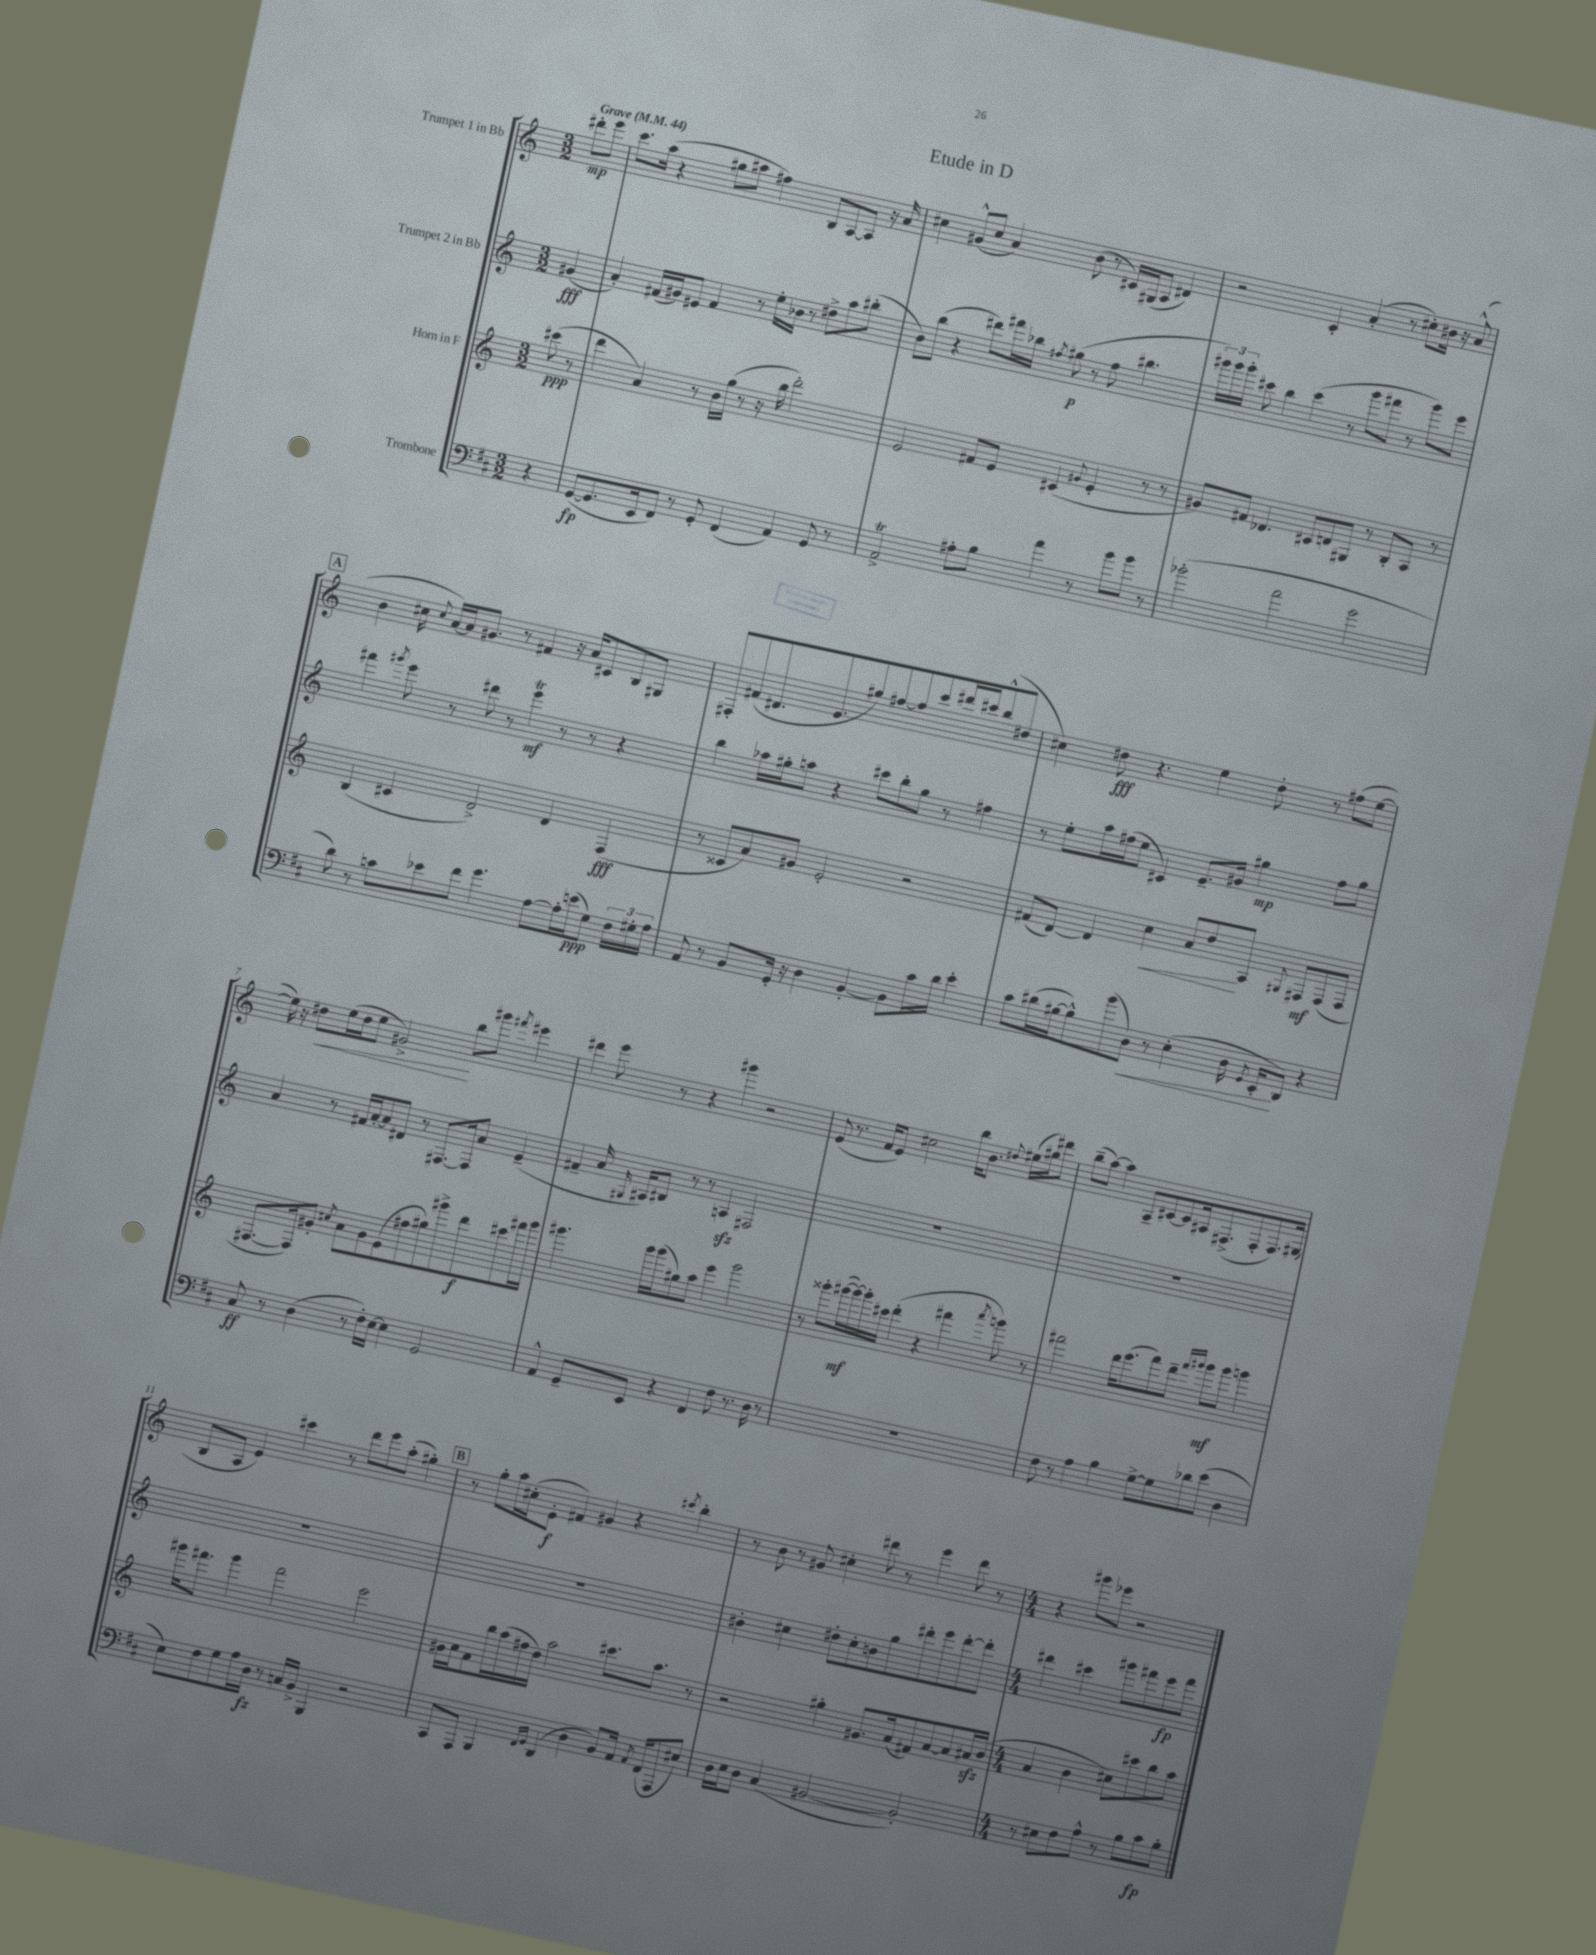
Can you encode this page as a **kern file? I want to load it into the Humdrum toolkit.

**kern	**dynam	**kern	**dynam	**kern	**dynam	**kern	**dynam
*part4	*part4	*part3	*part3	*part2	*part2	*part1	*part1
*staff4	*staff4	*staff3	*staff3	*staff2	*staff2	*staff1	*staff1
*I"Trombone	*	*I"Horn in F	*	*I"Trumpet 2 in Bb	*	*I"Trumpet 1 in Bb	*
*clefF4	*	*clefG2	*	*clefG2	*	*clefG2	*
*k[f#c#]	*	*k[]	*	*k[]	*	*k[]	*
*M3/2	*	*M3/2	*	*M3/2	*	*M3/2	*
*MM44	*	*MM44	*	*MM44	*	*MM44	*
=	=	=	=	=	=	=	=
!	!	!	!	!	!	!LO:TX:a:B:t=Grave	!
4r	.	(8ccc#X\	ppp	(4g#X/	fff	8ddd#X'\L	mp
.	.	8r	.	.	.	8eee\J	.
=1	=1	=1	=1	=1	=1	=1	=1
([8GG/L	fp	4ddd\	.	4a'/)	.	8.ccc\L	.
8.GG/]	.	.	.	.	.	.	.
.	.	.	.	.	.	(16aa\Jk	.
.	.	4a/)	.	(16f#X/LL	.	4r	.
16EE/k	.	.	.	16g#X/J)	.	.	.
8FF#/J)	.	.	.	8e#X/J	.	.	.
8r	.	8r	.	4f#/	.	8gg#X\L	.
8GG'/	.	16b\LL	.	.	.	8aa#X\J	.
.	.	(16gg\JJ	.	.	.	.	.
(4FF#/	.	8r	.	8r	.	4ff#X\)	.
.	.	16r	.	16ee'\LL	.	.	.
.	.	16bb\	.	16b-X\JJ	.	.	.
4AA/)	.	2ddd'\)	.	8r	.	8B/L	.
.	.	.	.	8dd#X^\L	.	[8A/	.
8GG/	.	.	.	8aa\	.	8A/J]	.
8r	.	.	.	(8bb#X'\J	.	16r	.
.	.	.	.	.	.	16a/	.
=2	=2	=2	=2	=2	=2	=2	=2
2AAT^/	.	2e/	.	8b\L)	.	4cc#X\	.
.	.	.	.	(8bb\J	.	.	.
.	.	.	.	4r	.	(8g#X^^/L	.
.	.	.	.	.	.	8cc#/J	.
8A#X'\L	.	8f#X/L	.	8ddd#X\L)	.	4a/)	.
8B\J	.	8e/J	.	16fff#X\L	.	.	.
.	.	.	.	16bb-X\JJ	.	.	.
.	.	.	.	8qff#X/	.	.	.
4a\	.	(4c#X/	.	(8gg#X\	p	(8b\	.
.	.	.	.	8r	.	8r	.
.	.	8qqg#X/	.	.	.	.	.
8r	.	4e'/	.	8ff#\	.	16c#X/LL)	.
.	.	.	.	.	.	(16G#X/J	.
8b\L	.	.	.	4.bb#X\	.	8A/J	.
8b\J	.	8r	.	.	.	4d#X/)	.
8r	.	8r	.	.	.	.	.
=3	=3	=3	=3	=3	=3	=3	=3
(2b-X'\	.	8g#X/L)	.	24ggg#X\LL)	.	2r	.
.	.	.	.	24ggg#\	.	.	.
.	.	.	.	24ggg#'\JJ	.	.	.
.	.	8f#X/J	.	8ccc#X\	.	.	.
.	.	4.d-X/	.	4bb\	.	.	.
2a\	.	.	.	(4ccc#\	.	4c'/	.
.	.	8c#X/L	.	.	.	.	.
.	.	8dn/	.	8r	.	(4a'/	.
.	.	8G#X/J	.	8ggg#\L	.	.	.
2g\	.	8r	.	8fff#X\J	.	8r	.
.	.	8B'/L	.	8r	.	8cc#X'\L)	.
.	.	8A/J	.	8ggg#\L)	.	16b#X\Jk	.
.	.	.	.	.	.	16r	.
.	.	8r	.	8eee\J	.	(8a^^/	.
!!LO:LB:g=z
!!LO:REH:place=s1:t=A
=4	=4	=4	=4	=4	=4	=4	=4
8d\)	.	(4B/	.	4fff#X\	.	4b\	.
8r	.	.	.	.	.	.	.
.	.	.	.	8qggg#X/	.	.	.
8cn\L	.	4c#X/	.	8eee\	.	16cc#X\	.
.	.	.	.	.	.	8qqcc#/	.
.	.	.	.	.	.	[16a/LL)	.
8e-X\	.	.	.	8r	.	16a/J]	.
.	.	.	.	.	.	8.g#X/J	.
8f#\J	.	2d^/)	.	8ddd#X\	.	.	.
4.g\	.	.	.	8r	.	8r	.
.	.	.	.	4eeet\	mf	4f#X/	.
[8A\L	.	4d/	.	8r	.	16r	.
.	.	.	.	.	.	16a/KL	.
16A'\L]	.	.	.	8r	.	8c#X/	.
(16en\J	ppp	.	.	.	.	.	.
8G\J)	.	(4F/	fff	4r	.	8B/	.
24F#\LL	.	.	.	.	.	8G#X/J	.
24G#X'\	.	.	.	.	.	.	.
24A\JJ	.	.	.	.	.	.	.
=5	=5	=5	=5	=5	=5	=5	=5
8AA/	.	8r	.	4bb\	.	8F#X'/L	.
8r	.	8c##X/L	.	.	.	(8f#X/	.
8BB/L	.	8a/)	.	16aa-X\LL	.	8.d#X/	.
.	.	.	.	16gg#X'\J	.	.	.
16GG'/Jk	.	8g#X/J	.	8aan\J	.	.	.
16r	.	.	.	.	.	8.e/	.
4D\	.	2e'/	.	4r	.	.	.
.	.	.	.	.	.	8gg#X/)	.
[4BB'/	.	.	.	8ccc#X\L	.	[8ff#X/	.
.	.	.	.	8bb'\	.	8ff#/]	.
8BB\L]	.	2r	.	8gg#\J	.	8ccc/	.
16c#\L	.	.	.	8r	.	16ddd#X/L	.
16d\JJ	.	.	.	.	.	16ccc#X/J	.
4e'\	.	.	.	4ff#X\	.	(8bb^^/	.
.	.	.	.	.	.	8dd#X/J	.
=6	=6	=6	=6	=6	=6	=6	=6
8c#\L	.	(8f#X/L	.	8r	.	4cc#X\)	.
(16d#X\L	.	[8d/J)	.	8ee'\L	.	.	.
[16B#X\J	.	.	.	.	.	.	.
8B#^^\])	.	4d/]	.	16aa\L	.	8dd#X\	fff
.	.	.	.	(16ff#X\J	.	.	.
(8b\	.	.	.	8ee\J	.	4.r	.
!	!LO:HP:b	!	!LO:HP:b	!	!	!	!
8D\J)	<	4cc\	<	4c#X/)	.	.	.
8r	.	.	.	.	.	.	.
(4E'\	.	8a/L	.	8.e~/L	.	4ee\	.
.	.	8dd/	.	.	.	.	.
.	.	.	.	16g#X/Jk	.	.	.
16D\	.	8A/J	[	4gg#X\	mp	8dd#'\	.
8qGG/	.	.	.	.	.	.	.
16EE'/KL	.	.	.	.	.	.	.
.	.	8qqG#X/	.	.	.	.	.
8DD/J)	[	8F#X/L	mf	.	.	8r	.
4r	.	(8F#/	.	8ff#\L	.	(8ff#X\L	.
.	.	8F#/J	.	8gg#\J	.	[8ee\J	.
!!LO:LB:g=z
=7	=7	=7	=7	=7	=7	=7	=7
8C#/	ff	[8.F#X/L	.	4a/	.	16ee\])	.
.	.	.	.	.	.	16r	.
!	!	!	!	!	!	!	!LO:HP:b
8r	.	.	.	.	.	8dd#X\L	<
.	.	16F#/k])	.	.	.	.	.
(4D\	.	8g#X'/J	.	8r	.	(16ee\L	.
.	.	.	.	.	.	16dd#\J	.
.	.	8qcc#X/	.	.	.	.	.
.	.	8a\L	.	16f#X/LL	.	8ee\J	.
.	.	.	.	[16a'/J	.	.	.
8r	.	8g#\	.	8a/]	.	2g#X^/)	.
16F#'\LL)	.	(8e\	.	8d#X/J	.	.	.
[16E\JJ	.	.	.	.	.	.	.
4E\]	.	8ff#X\	.	8r	.	.	.
.	.	8gg#X\)	.	[8.F#X/L	.	.	.
2GG/	.	8ggg#X^\	.	.	.	8bb\L	[
.	.	.	.	16F#/k]	.	.	.
.	.	8ddd\	f	8a/J	.	8ggg#X\J	.
.	.	.	.	.	.	8qfff#X/	.
.	.	8ccc#X\	.	(4e~/	.	4eee#X\	.
.	.	16fff#X\L	.	.	.	.	.
.	.	16ggg#\JJ	.	.	.	.	.
=8	=8	=8	=8	=8	=8	=8	=8
4AA^^/	.	4.ggg#X\	.	4f#X~/	.	4ddd#X\	.
8GG~/L	.	.	.	16a/	.	8eee\	.
.	.	.	.	16qqG#X/	.	.	.
.	.	.	.	16A#X/KL)	.	.	.
8EE/J	.	16ggg#\LL	.	8B#X/J	.	8r	.
.	.	(16ggg#\J	.	.	.	.	.
4r	.	8gg#X\)	.	8r	.	4r	.
.	.	8aa\J	.	8r	.	.	.
4FF#/	.	4eee\	.	4Anzz/	.	4ggg#X\	.
8F#\	.	2ggg#\	.	2F#X/	.	2r	.
8.r	.	.	.	.	.	.	.
16D\	.	.	.	.	.	.	.
8r	.	.	.	.	.	.	.
=9	=9	=9	=9	=9	=9	=9	=9
1.r	.	8r	.	1.r	.	(8e/	.
.	.	8ggg##X'\L	.	.	.	8.r	.
.	.	([16ggg#X\L	mf	.	.	.	.
.	.	16ggg#\_)	.	.	.	16f/KL	.
.	.	16ggg#'\]	.	.	.	8e/J)	.
.	.	16ccc#X\JJ	.	.	.	.	.
.	.	(4ddd'\	.	.	.	2cc#X\	.
.	.	4r	.	.	.	.	.
.	.	4fff#X\	.	.	.	16bb\KL	.
.	.	.	.	.	.	8.b\J	.
.	.	8qaaa/	.	.	.	8qqdd#X/	.
.	.	8gggn\)	.	.	.	(16ee#X\LL	.
.	.	.	.	.	.	16gg#X\J)	.
.	.	8r	.	.	.	8ddd#X\J	.
=10	=10	=10	=10	=10	=10	=10	=10
8F#\	.	2fff#X\	.	1.r	.	(8bb~\L	.
8r	.	.	.	.	.	[8aa\J)	.
4A\	.	.	.	.	.	4aa\]	.
4B\	.	16ddd\KL	.	.	.	8A~/L	.
.	.	(8.eee\	.	.	.	.	.
.	.	.	.	.	.	[8c#X/	.
[8G^\L	.	8fff#\)	.	.	.	8c#/]	.
8G\]	.	8ddd~\J	.	.	.	16A#X/k	.
.	.	.	.	.	.	(8.F#X^/	.
.	.	16qqfff#/LL	.	.	.	.	.
.	.	16qqggg#X/JJ	.	.	.	.	.
8d-X\	.	8ggg#\L	mf	.	.	.	.
(8e\J	.	8ggg#\J	.	.	.	8F#'/	.
4D\	.	4gggn\	.	.	.	8.F#/)	.
.	.	.	.	.	.	(16G#X/Jk	.
!!LO:LB:g=z
=11	=11	=11	=11	=11	=11	=11	=11
8E\L)	.	16ggg#X\KL	.	1.r	.	8B/L	.
.	.	8.fff#X\J	.	.	.	.	.
8F#\	.	.	.	.	.	8A/J	.
8G\	.	4ggg#\	.	.	.	4e/)	.
16A\L	.	.	.	.	.	.	.
16D\JJ	fz	.	.	.	.	.	.
8r	.	2fff#\	.	.	.	4ccc#X\	.
16Cn/LL	.	.	.	.	.	.	.
16BB^/JJ	.	.	.	.	.	.	.
4BBB/	.	.	.	.	.	8r	.
.	.	.	.	.	.	8ddd\L	.
2r	.	2eee\	.	.	.	8eee\	.
.	.	.	.	.	.	(8aa'\J	.
.	.	.	.	.	.	4gg#X'\)	.
!!LO:REH:place=s1:t=B
=12	=12	=12	=12	=12	=12	=12	=12
8CC#/L	.	16g#X\LL	.	1.r	.	8r	.
.	.	16a\J	.	.	.	.	.
8AAA/J	.	8f\	.	.	.	8gg'\L	.
4BBB/	.	16bb\L	.	.	.	16aa\L	.
.	.	(16aa\	.	.	.	(16cc#X'\J	.
.	.	16ff#X\	.	.	.	8e'\J	f
.	.	16dd\JJ)	.	.	.	.	.
16qqFF#/LL	.	.	.	.	.	.	.
16qqGG/JJ	.	.	.	.	.	.	.
(4DD/	.	2aa\	.	.	.	4f#X/)	.
4D\	.	.	.	.	.	4g#X/	.
8BB/L)	.	8.ccc#X\L	.	.	.	4r	.
16AA/Jk	.	.	.	.	.	.	.
8qAA/	.	.	.	.	.	.	.
(16FF#/KL	.	8.aa\J	.	.	.	.	.
.	.	.	.	.	.	8qccc#X/	.
8AAA/	.	.	.	.	.	4bb'\	.
8E#X/J)	.	8r	.	.	.	.	.
=13	=13	=13	=13	=13	=13	=13	=13
16D\LL	.	2r	.	4b#X'\	.	8r	.
16E\J	.	.	.	.	.	.	.
8D\J	.	.	.	.	.	8b\	.
(4C#/	.	.	.	4cc#X\	.	8r	.
.	.	.	.	.	.	8g#X/	.
[2BB#X/	.	4gg#X'\	.	8dd#X'\L	.	4cc#X'\	.
.	.	.	.	8cc#'\	.	.	.
.	.	8.g#X/L	.	8bn\	.	8ddd#X\	.
.	.	.	.	8gg\	.	8r	.
.	.	(16a/k	.	.	.	.	.
2BB#'/])	.	8f#X/)	.	8ddd#X'\	.	4eee\	.
.	.	[8a/	.	8eee\	.	.	.
.	.	8a/]	.	[8ddd#'\	.	8ddd#\	.
.	.	16a#Xzz/L	.	8ddd#'\J]	.	8r	.
.	.	(16b/JJ	.	.	.	.	.
=14	=14	=14	=14	=14	=14	=14	=14
*M4/4	*	*M4/4	*	*M4/4	*	*M4/4	*
8r	.	4a/	.	4ddd#X\	.	4r	.
8E#X\L	.	.	.	.	.	.	.
8F#\	.	4b\	.	4ccc#X\	.	8ggg#X\L	.
8A^^\J	.	.	.	.	.	8eee-X\J	.
8r	.	8cc#X\L)	.	8ggg#X\L	.	2r	.
8B\L	.	8ccc#X\	.	8fff#X\	.	.	.
8c#\	fp	8bb\	.	8eee\	fp	.	.
8B'\J	.	8aa\J	.	8fff#\J	.	.	.
==	==	==	==	==	==	==	==
*-	*-	*-	*-	*-	*-	*-	*-
